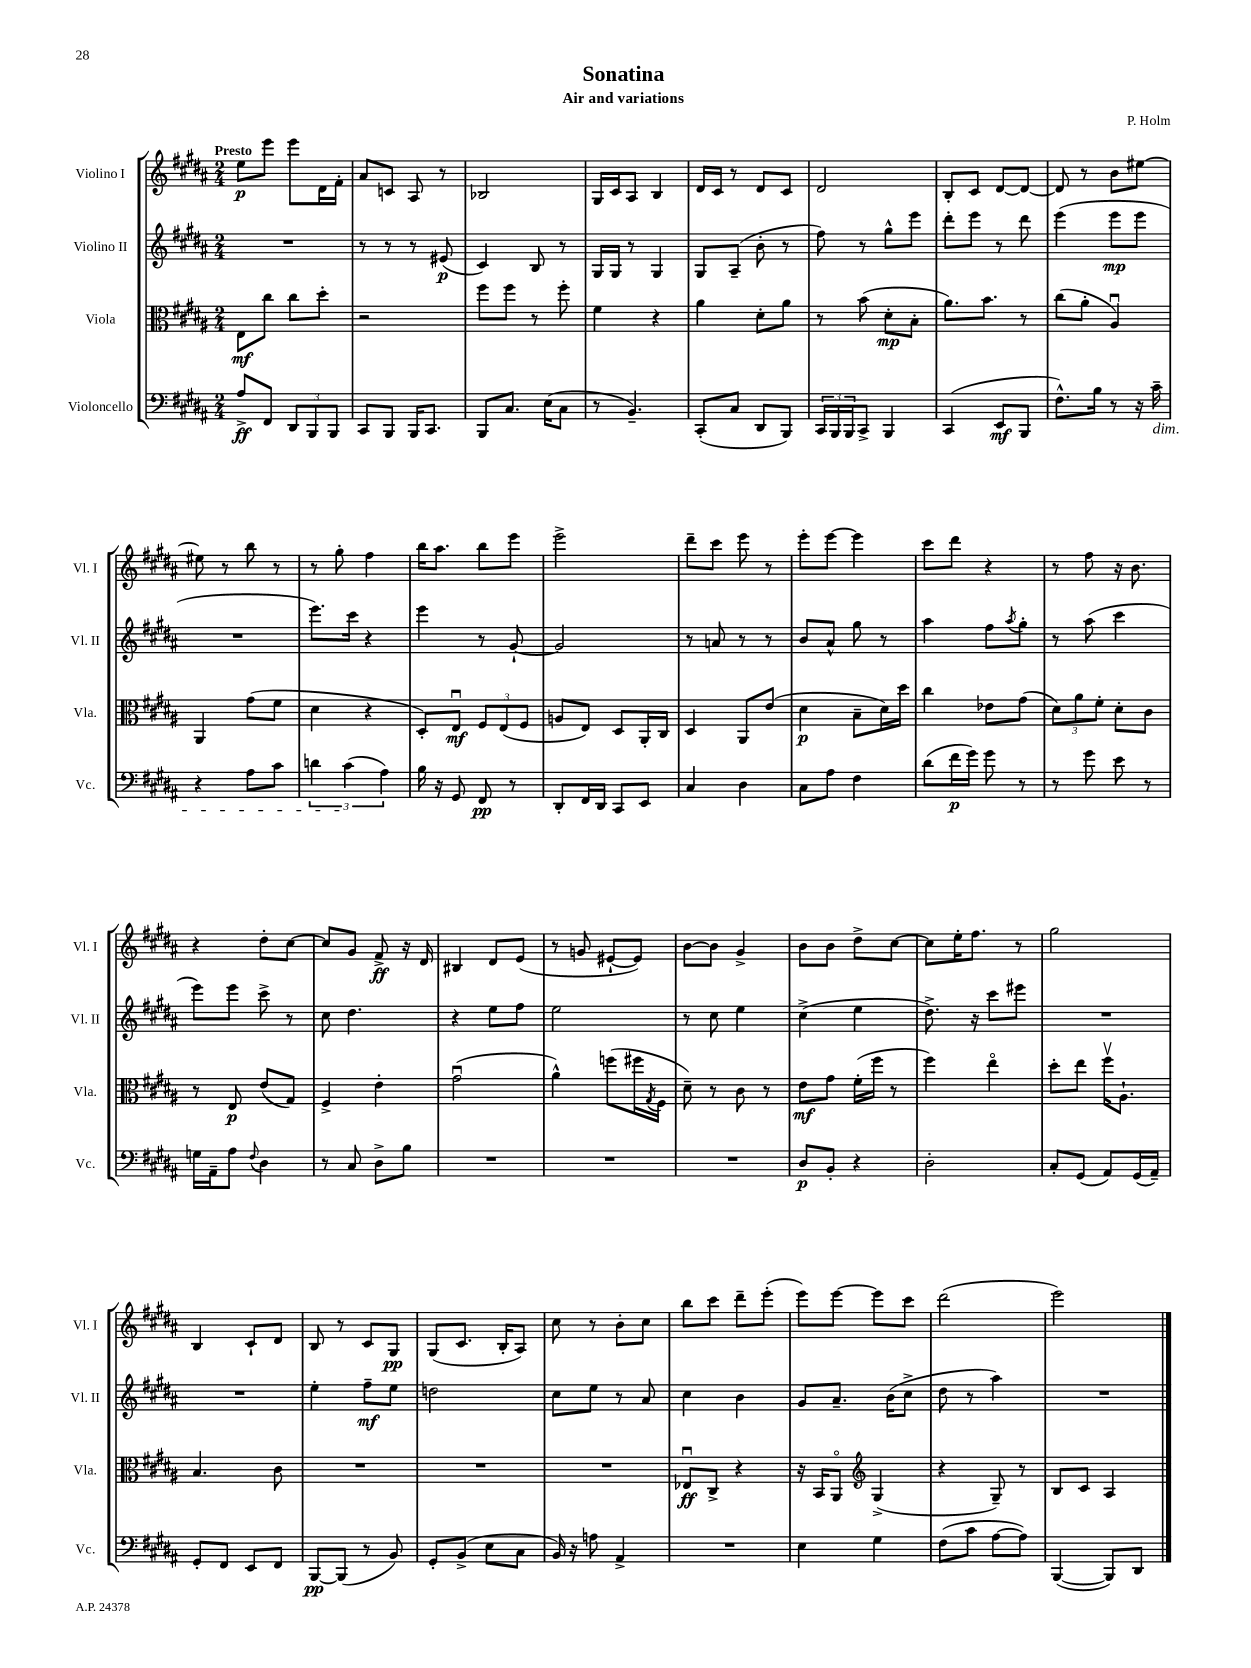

**kern	**kern	**kern	**kern
*staff4	*staff3	*staff2	*staff1
*clefF4	*clefC3	*clefG2	*clefG2
*k[f#c#g#d#a#]	*k[f#c#g#d#a#]	*k[f#c#g#d#a#]	*k[f#c#g#d#a#]
*M2/4	*M2/4	*M2/4	*M2/4
8A#^/L	8E\L	2r	8ee\L
8FF#/J	8cc#\J	.	8eee\J
12DD#/L	8cc#\L	.	8eee\L
12BBB/	.	.	.
.	8dd#'\J	.	16d#\L
12BBB/J	.	.	.
.	.	.	16f#'\JJ
=	=	=	=
8CC#/L	2r	8r	8a#/L
8BBB/J	.	8r	8c/J
16BBB/LK	.	8r	8A#/
8.CC#/J	.	.	.
.	.	(8e#/	8r
=	=	=	=
8BBB/L	8ff#\L	4c#/)	2B-/
8.C#/J	8ff#\J	.	.
.	8r	8B/	.
(16E\LK	.	.	.
8C#\J	8ff#'\	8r	.
=	=	=	=
8r	4f#\	16G#/LL	16G#/LL
.	.	16G#/JJ	16c#/J
4.BB~/)	.	8r	8A#/J
.	4r	4G#/	4B/
=	=	=	=
(8CC#'/L	4a#\	8G#/L	16d#/LL
.	.	.	16c#/JJ
8C#/J	.	(8A#~/J	8r
8DD#/L	8d#'\L	8b'\	8d#/L
8BBB/J)	8a#\J	8r	8c#/J
=	=	=	=
24CC#/LL	8r	8ff#\)	2d#/
24BBB/	.	.	.
24BBB/J	.	.	.
8CC#^/J	(8b\	8r	.
4BBB/	8d#'\L	8gg#^^\L	.
.	8B'\J	8eee\J	.
=	=	=	=
(4CC#/	8.a#\L)	8ddd#'\L	8B'/L
.	.	8eee\J	8c#/J
.	8.b\J	.	.
8EE/L	.	8r	[8d#/L
8BBB/J	8r	8ddd#\	8d#/_J
=	=	=	=
8.F#^^\L)	(8cc#\L	(4eee\	8d#/]
.	8a#'\J	.	8r
16B\Jk	.	.	.
8r	4A#u/)	8eee\L	8b\L
16r	.	8eee\J	[8ee#\J
16c#~\	.	.	.
=	=	=	=
4r	4AA#/	2r	8ee#\]
.	.	.	8r
8A#\L	(8g#\L	.	8bb\
8c#\J	8f#\J	.	8r
=	=	=	=
6d\	4d#\	8.eee\L)	8r
.	.	.	8gg#'\
(6c#\	.	.	.
.	.	16ccc#\Jk	.
.	4r	4r	4ff#\
6A#\)	.	.	.
=	=	=	=
16B\	8D#'/L)	4eee\	16bb\LK
16r	.	.	8.aa#\J
8GG#/	8Eu/J	.	.
8FF#/	12F#/L	8r	8bb\L
.	(12E/	.	.
8r	.	[8g#`/	8eee\J
.	12F#/J	.	.
=	=	=	=
8DD#'/L	8A/L	2g#/]	2eee^\
16FF#/L	8E/J)	.	.
16DD#/JJ	.	.	.
8CC#/L	8D#/L	.	.
8EE/J	16AA#'/L	.	.
.	16C#/JJ	.	.
=	=	=	=
4C#/	4D#/	8r	8ddd#~\L
.	.	8a/	8ccc#\J
4D#\	8AA#/L	8r	8eee\
.	(8e/J	8r	8r
=	=	=	=
8C#\L	4d#\	8b/L	8eee'\L
8A#\J	.	8a#^^/J	[8eee\J
4F#\	8B~\L	8gg#\	4eee\]
.	16d#\L)	8r	.
.	16dd#\JJ	.	.
=	=	=	=
(8d#\L	4cc#\	4aa#\	8ccc#\L
16f#\L	.	.	8ddd#\J
16g#\JJ)	.	.	.
8g#\	8e-\L	8ff#\L	4r
.	.	8qaa#/	.
8r	(8g#\J	8gg#'\J	.
=	=	=	=
8r	12d#\L)	8r	8r
.	12a#\	.	.
8g#\	.	(8aa#\	8ff#\
.	12f#'\J	.	.
8e\	8d#'\L	4ccc#\	16r
.	.	.	8.b\
8r	8c#\J	.	.
=	=	=	=
16G\LL	8r	8eee\L)	4r
16AA#~\J	.	.	.
8A#\J	8E/	8eee\J	.
8qqF#/	.	.	.
4D#\	(8e/L	8ccc#^\	8dd#'\L
.	8G#/J)	8r	[8cc#\J
=	=	=	=
8r	4F#^/	8cc#\	8cc#/]L
8C#/	.	4.dd#\	8g#/J
8D#^\L	4e'\	.	8f#^/
8B\J	.	.	16r
.	.	.	16d#/
=	=	=	=
2r	(2g#u\	4r	4B#/
.	.	8ee\L	8d#/L
.	.	8ff#\J	(8e/J
=	=	=	=
2r	4a#^^\)	2ee\	8r
.	.	.	8g/
.	(8ff\L	.	[8e#`/L
.	16ff#\L	.	8e#/]J)
.	8qG#/	.	.
.	16F#\JJ	.	.
=	=	=	=
2r	8d#~\)	8r	[8b\L
.	8r	8cc#\	8b\]J
.	8c#\	4ee\	4g#^/
.	8r	.	.
=	=	=	=
8D#/L	8e\L	(4cc#^\	8b\L
8BB'/J	8g#\J	.	8b\J
4r	(16f#'\LL	4ee\	8dd#^\L
.	16ff#\JJ	.	.
.	8r	.	[8cc#\J
=	=	=	=
2D#'\	4ff#\)	8.dd#^\)	8cc#\]L
.	.	.	16ee'\K
.	.	16r	8.ff#\J
.	4eeo\	8ccc#\L	.
.	.	8eee#\J	8r
=	=	=	=
8C#'/L	8dd#'\L	2r	2gg#\
(8GG#/J	8ee\J	.	.
8AA#/L)	16ff#v\LK	.	.
.	8.A#`\J	.	.
(16GG#/L	.	.	.
16AA#~/JJ)	.	.	.
=	=	=	=
8GG#'/L	4.B/	2r	4B/
8FF#/J	.	.	.
8EE/L	.	.	8c#`/L
8FF#/J	8c#\	.	8d#/J
=	=	=	=
[8BBB/L	2r	4ee'\	8B/
(8BBB/]J	.	.	8r
8r	.	8ff#~\L	8c#/L
8BB/)	.	8ee\J	8G#/J
=	=	=	=
8GG#'/L	2r	2dd\	(8G#/L
(8BB^/J	.	.	8.c#/J
8E\L	.	.	.
.	.	.	16B'/LK
8C#\J	.	.	8A#/J)
=	=	=	=
16BB/)	2r	8cc#\L	8cc#\
16r	.	.	.
8A\	.	8ee\J	8r
4AA#^/	.	8r	8b'\L
.	.	8a#/	8cc#\J
=	=	=	=
2r	8E-u/L	4cc#\	8bb\L
.	8C#^/J	.	8ccc#\J
.	4r	4b\	8ddd#~\L
.	.	.	(8eee'\J
=	=	=	=
4E\	16r	8g#/L	8eee\L)
.	16BB/LK	.	.
.	8AA#o/J	8.a#~/J	[8eee\J
*	*clefG2	*	*
4G#\	(4G#^/	.	8eee\]L
.	.	(16b\LK	.
.	.	8cc#^\J	8ccc#\J
=	=	=	=
(8F#\L	4r	8dd#\	(2ddd#\
8c#\J	.	8r	.
[8A#\L	8G#~/)	4aa#\)	.
8A#\]J)	8r	.	.
=	=	=	=
([4BBB/	8B/L	2r	2eee\)
.	8c#/J	.	.
8BBB/]L)	4A#/	.	.
8DD#/J	.	.	.
==	==	==	==
*-	*-	*-	*-
